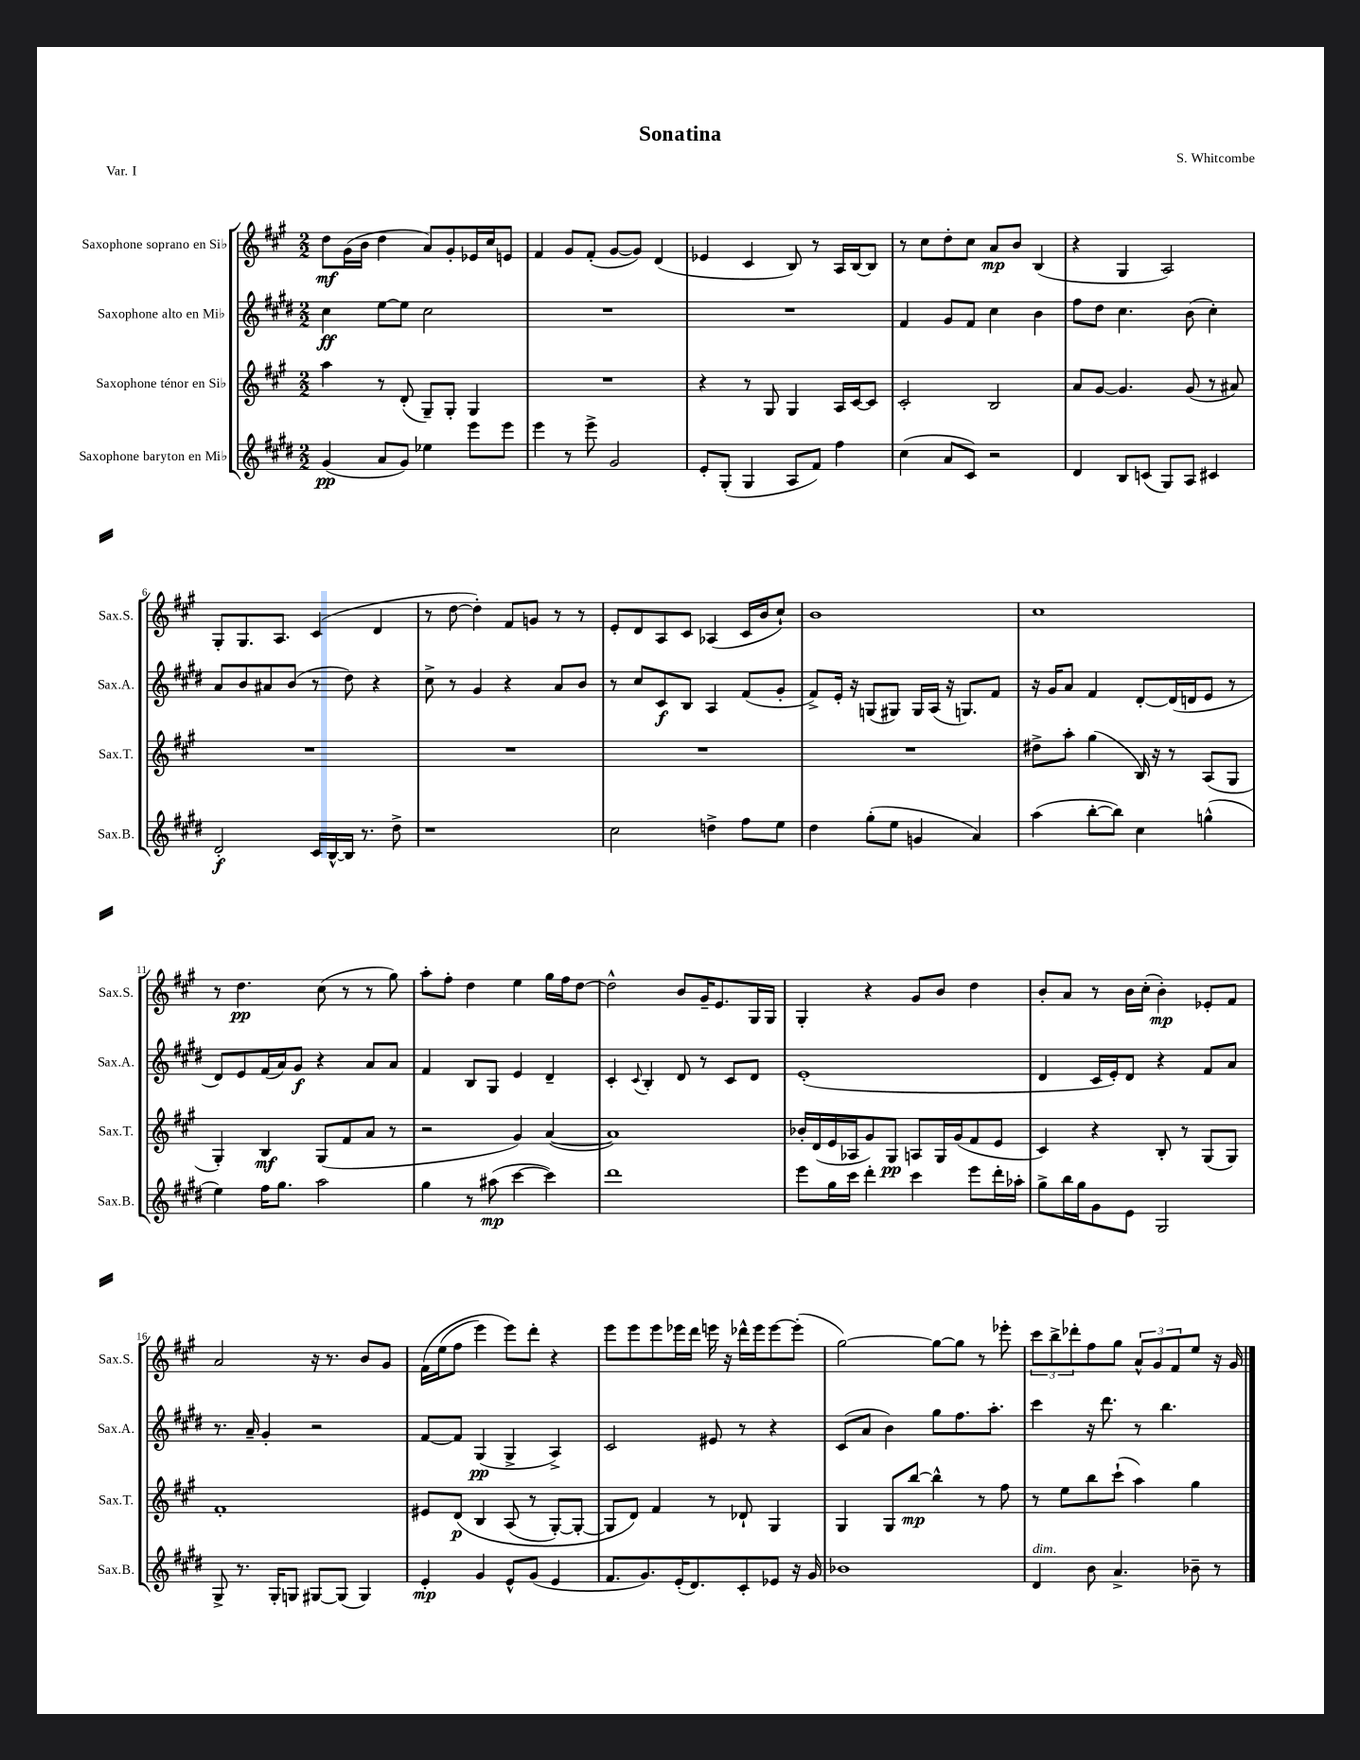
\header { title = "Sonatina" composer = "S. Whitcombe" piece = "Var. I" }
<<
\new StaffGroup <<
\new Staff = "s0" \with { instrumentName = "Saxophone soprano en Sib" shortInstrumentName = "Sax.S." } {
    \clef treble \key a \major \numericTimeSignature \time 2/2
    d''8\mf gis'16( b'16 d''4 a'8) gis'8-. ees'16 cis''16 e'8 |
    fis'4 gis'8 fis'8-.( gis'8~ gis'8) d'4( |
    ees'4 cis'4 b8) r8 a16 b16~ b8 |
    r8 cis''8 d''8-. cis''8 a'8\mp b'8 b4( |
    r4 gis4 a2) |
    gis8-. gis8. a8. cis'4( d'4 |
    r8 d''8~ d''4-.) fis'8 g'8 r8 r8 |
    e'8-. d'8 a8 cis'8 aes4( cis'16 b'16 cis''8-!) |
    b'1 |
    cis''1 |
    r8 d''4.\pp cis''8( r8 r8 gis''8) |
    a''8-. fis''8-. d''4 e''4 gis''16 fis''16 d''8~ |
    d''2-^ b'8 gis'16-- e'8. gis16 gis16 |
    gis4-. r4 gis'8 b'8 d''4 |
    b'8-. a'8 r8 b'16 cis''16-.( b'4-.\mp) ees'8-. fis'8 |
    a'2 r16 r8. b'8 gis'8 |
    fis'16\( e''16( fis''8 e'''4) e'''8\) d'''8-. r4 |
    e'''8 e'''8 e'''8 ees'''16 d'''16 e'''16 r16 des'''16-^ e'''16 e'''8~ e'''8-.( |
    gis''2~) gis''8~ gis''8 r8 ees'''8-. |
    \tuplet 3/2 { cis'''8 b''8-> des'''8-. } fis''8 gis''8 \tuplet 3/2 { a'8-^ gis'8 fis'8 } e''8 r16 gis'16 \bar "|." |
}
\new Staff = "s1" \with { instrumentName = "Saxophone alto en Mib" shortInstrumentName = "Sax.A." } {
    \clef treble \key e \major \numericTimeSignature \time 2/2
    cis''4\ff e''8~ e''8 cis''2 |
    R1 |
    R1 |
    fis'4 gis'8 fis'8 cis''4 b'4 |
    fis''8 dis''8 cis''4. b'8( cis''4-.) |
    a'8 b'8 ais'8 b'8( r8 dis''8) r4 |
    cis''8-> r8 gis'4 r4 a'8 b'8 |
    r8 cis''8 cis'8\f b8 a4 fis'8( gis'8-. |
    fis'8->) e'16-. r16 g8( gis8) gis16 a16( r16 g8.) fis'8 |
    r16 gis'16 a'8 fis'4 dis'8~-. dis'16( d'16 e'8 r8 |
    dis'8) e'8 fis'16( a'16) gis'8\f r4 a'8 a'8 |
    fis'4 b8 gis8 e'4 dis'4-- |
    cis'4-. \appoggiatura { cis'8 } b4-. dis'8 r8 cis'8 dis'8 |
    e'1-.( |
    dis'4 cis'16 e'16-.) dis'8 r4 fis'8 a'8 |
    r8. a'16-- gis'4-. r2 |
    fis'8~ fis'8 gis4\pp( gis4-> a4->) |
    cis'2 eis'8 r8 r4 |
    cis'8( a'8 b'4) gis''8 fis''8. a''8.-. |
    cis'''4 r16 dis'''8. r8 b''4. \bar "|." |
}
\new Staff = "s2" \with { instrumentName = "Saxophone ténor en Sib" shortInstrumentName = "Sax.T." } {
    \clef treble \key a \major \numericTimeSignature \time 2/2
    a''4 r8 d'8-.( gis8--) gis8-. gis4 |
    R1 |
    r4 r8 gis8 gis4 a16 cis'16~ cis'8 |
    cis'2-. b2 |
    a'8 gis'8~ gis'4. gis'8( r8 ais'8) |
    R1 |
    R1 |
    R1 |
    R1 |
    dis''8-> a''8-. gis''4( b16) r16 r8 a8( gis8 |
    gis4-.) b4\mf gis8( fis'8 a'8 r8 |
    r2 gis'4) a'4~( |
    a'1) |
    bes'16-. d'16( e'16 aes16 gis'8) gis8\pp a8 gis16 gis'16( fis'8 e'8 |
    cis'4) r4 b8-. r8 gis8( gis8) |
    fis'1-. |
    eis'8 d'8\p\( b4 a8( r8 gis8~-.) gis8~-. |
    gis8 d'8\) fis'4 r8 des'8-! gis4 |
    gis4 gis8 b''8~\mp b''4-^ r8 fis''8 |
    r8 e''8 b''8 cis'''8-!( a''4) gis''4 \bar "|." |
}
\new Staff = "s3" \with { instrumentName = "Saxophone baryton en Mib" shortInstrumentName = "Sax.B." } {
    \clef treble \key e \major \numericTimeSignature \time 2/2
    gis'4\pp( a'8 gis'8) ees''4 e'''8 e'''8 |
    e'''4 r8 e'''8-> gis'2 |
    e'8-. gis8-.( gis4 a8 fis'8) fis''4 |
    cis''4( a'8 cis'8) r2 |
    dis'4 b8 c'8( gis8) a8 cis'4 |
    dis'2-.\f cis'16 b16~-^ b16 r8. dis''8-> |
    r1 |
    cis''2 d''4-> fis''8 e''8 |
    dis''4 gis''8-.( e''8 g'4 a'4) |
    a''4( b''8~-. b''8) cis''4 g''4-^( |
    e''4) fis''16 gis''8. a''2 |
    gis''4 r8 ais''8\mp( cis'''4~ cis'''4) |
    dis'''1 |
    e'''8 gis''16 cis'''16 dis'''4-. cis'''4 e'''8 dis'''16-. aes''16-. |
    gis''8-> b''16 gis''16 gis'8 e'8 gis2 |
    gis8-> r8. gis16-. g8 gis8~ gis8( gis4) |
    e'4-.\mp gis'4 e'8-^ gis'8( e'4 |
    fis'8. gis'8.) e'16-.( dis'8.) cis'8-. ees'8 r16 gis'16 |
    bes'1 |
    dis'4^\markup { \italic "dim." } b'8 a'4.-> bes'8-- r8 \bar "|." |
}
>>
>>
